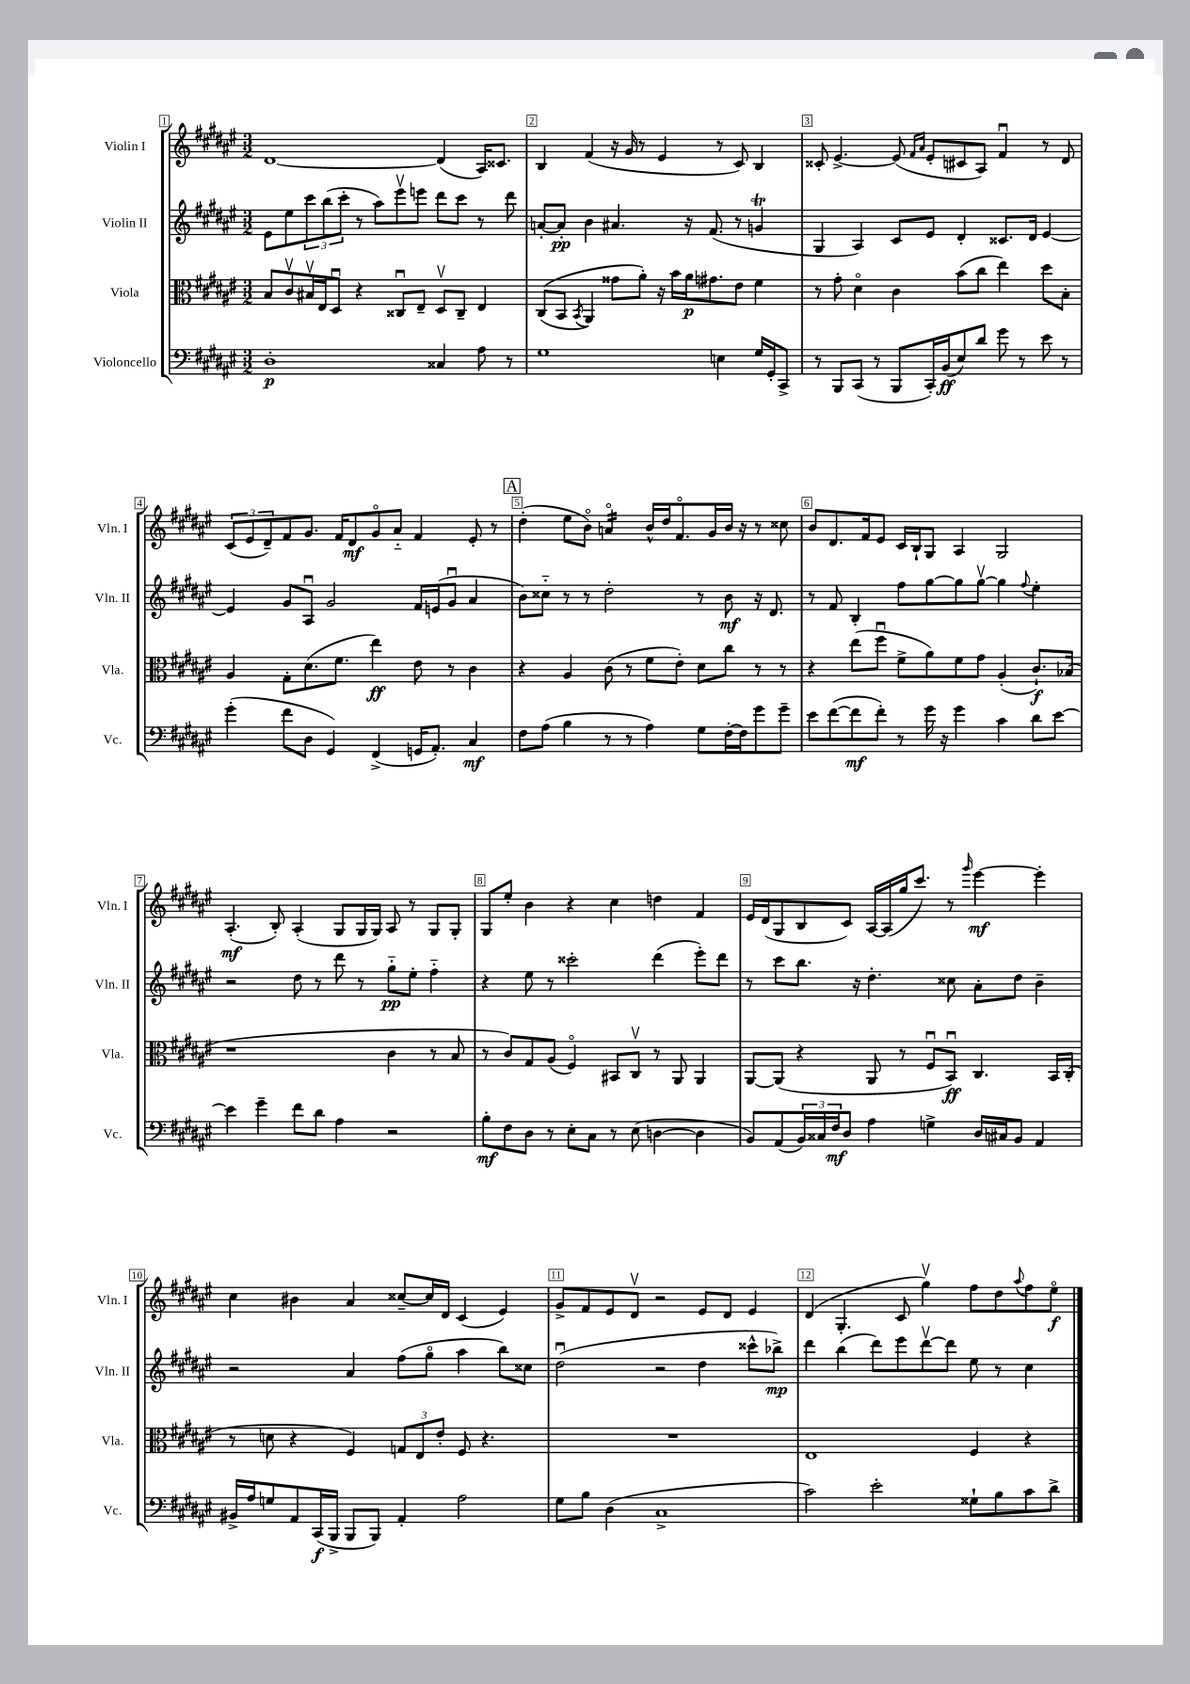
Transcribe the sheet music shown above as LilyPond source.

<<
\new StaffGroup <<
\new Staff = "s0" \with { instrumentName = "Violin I" shortInstrumentName = "Vln. I" } {
    \clef treble \key fis \major \numericTimeSignature \time 3/2
    dis'1~ dis'4( ais16) cisis'8. |
    b4 fis'4( r16 gis'16 r8 eis'4 r8 cis'8) b4 |
    cisis'8-. eis'4.~-> eis'8( \grace { fis'16 ais'16 } eis'8-. cis'8 ais8) fis'4\downbow r8 dis'8 |
    \tuplet 3/2 { cis'8( eis'8 dis'8--) } fis'8 gis'8. fis'16 dis'8\mf gis'8\flageolet ais'8-_ fis'4 eis'8-. r8 |
    \mark \markup { \box "A" } dis''4-.( eis''8 b'8\flageolet) a'4:16\flageolet b'16-^ dis''16 fis'8.\flageolet gis'16 b'16 r16 r8 cisis''8 |
    b'8 dis'8. fis'16 eis'8 cis'16 b16-! gis8 ais4 gis2 |
    ais4.-.\mf( b8-.) ais4-.( gis8 gis16 gis16) ais8 r8 gis8 gis8-. |
    gis8 eis''8-. b'4 r4 cis''4 d''4 fis'4 |
    eis'16 dis'16( gis8 b8 cis'8) ais16~ ais16( gis''16 cis'''8.) r8 \grace { gis'''16 } eis'''4~\mf eis'''4-. |
    cis''4 bis'4 ais'4 cisis''8~-- cisis''16 dis'16 cis'4( eis'4) |
    gis'8-> fis'8 eis'8 dis'8\upbow r2 eis'8 dis'8 eis'4 |
    dis'4( gis4.-. cis'8 gis''4\upbow) fis''8 dis''8 \appoggiatura { ais''8 } fis''8 eis''8\flageolet\f \bar "|." |
}
\new Staff = "s1" \with { instrumentName = "Violin II" shortInstrumentName = "Vln. II" } {
    \clef treble \key fis \major \numericTimeSignature \time 3/2
    eis'8 eis''8 \tuplet 3/2 { cis'''8 b''8( cis'''8-. } r8 ais''8) eis'''8\upbow e'''8 dis'''8 cis'''8 r8 dis'''8 |
    a'8~-. a'8-.\pp b'4 ais'4. r16 fis'8.( r8 g'4\trill |
    gis4 ais4) cis'8 eis'8 dis'4-. cisis'8. dis'16 eis'4~ |
    eis'4 gis'8 ais8\downbow gis'2 fis'16 e'16( gis'8\downbow ais'4 |
    \mark \markup { \box "A" } b'8) cisis''8-_ r8 r8 dis''2-. r8 b'8\mf r16 dis'8. |
    r8 fis'8 b4-. fis''8 gis''8~ gis''8 gis''8~\upbow gis''4 \appoggiatura { fis''8 } eis''4-. |
    r2 dis''8 r8 dis'''8 r8 gis''8-_\pp eis''8-. fis''4-_ |
    r4 eis''8 r8 cisis'''2-. dis'''4( eis'''8-.) dis'''8 |
    r8 cis'''8 b''8. r16 dis''4.-. cisis''8 ais'8-. dis''8 b'4-- |
    r2 ais'4 fis''8( gis''8\flageolet ais''4 b''8) cisis''8 |
    dis''2\downbow( r2 dis''4 cisis'''8-^ bes''8->\mp) |
    dis'''4 b''4( dis'''8) eis'''8 dis'''8~\upbow dis'''8 eis''8 r8 cis''4 \bar "|." |
}
\new Staff = "s2" \with { instrumentName = "Viola" shortInstrumentName = "Vla." } {
    \clef alto \key fis \major \numericTimeSignature \time 3/2
    b8 cis'8\upbow bis16\upbow eis16 dis8\downbow r4 cisis8\downbow eis8-- dis8\upbow cisis8-- eis4 |
    cis8(\( b,8 \acciaccatura { b,8 } ais,4) gisis'8 ais'8-.\) r16 b'16 ais'16\p gis'8. eis'8 fis'4 |
    r8 gis'8-. dis'4\flageolet cis'4 b'8( cis''8 eis''4) dis''8 b8-. |
    ais4 gis8-. dis'8.( fis'8. eis''4\ff) eis'8 r8 cis'4 |
    \mark \markup { \box "A" } r4 ais4 cis'8( r8 fis'8 eis'8-.) dis'8 cis''8 r8 r8 |
    r4 eis''8( fis''8\downbow fis'8-> ais'8) fis'8 gis'8 ais4-.( cis'8.-!\f) bes16( |
    r1 cis'4 r8 b8 |
    r8 cis'8) gis8 ais8( fis4\flageolet) bis,8 cis8\upbow r8 ais,8 ais,4 |
    ais,8~ ais,8( r4 ais,8 r8 fis8\downbow b,8\downbow\ff) cis4. b,16 cis16-.( |
    r8 d'8 r4 fis4) \tuplet 3/2 { g8 eis8 eis'8-. } fis8 r4. |
    R1. |
    eis1 fis4 r4 \bar "|." |
}
\new Staff = "s3" \with { instrumentName = "Violoncello" shortInstrumentName = "Vc." } {
    \clef bass \key fis \major \numericTimeSignature \time 3/2
    dis1-.\p cisis4 ais8 r8 |
    gis1 e4 gis16 gis,16-. cis,8-> |
    r8 b,,8 cis,8( r8 b,,8 cis,16-.) b,16\ff( eis8) dis'8 gis'8 r8 eis'8 r8 |
    gis'4-.( fis'8 dis8 gis,4) fis,4->( g,16 ais,8.-.) cis4\mf |
    \mark \markup { \box "A" } fis8 ais8( b4 r8 r8 ais4) gis8 fis16~-. fis16 gis'8 gis'8-- |
    eis'8 fis'8~( fis'8\mf fis'8-.) r8 gis'16 r16 gis'4 cis'4 dis'8 eis'8~ |
    eis'4 gis'4-- fis'8 dis'8 ais4 r2 |
    b8-.\mf fis8 dis8 r8 eis8-. cis8 r8 eis8( d4~ d4 |
    b,8) ais,8( \tuplet 3/2 { b,16) cisis16 fis16\mf } dis8 ais4 g4-> dis16 cis16 b,8 ais,4 |
    bis,16-> ais16 g8 ais,8 cis,16\f( b,,16-> b,,8 b,,8) ais,4-. ais2 |
    gis8 b8 dis4( cis1-> |
    cis'2) eis'2-. gisis8-! b8 cis'8 dis'8-> \bar "|." |
}
>>
>>
\layout { \context { \Score \override BarNumber.break-visibility = ##(#f #t #t) barNumberVisibility = #all-bar-numbers-visible \override BarNumber.stencil = #(make-stencil-boxer 0.1 0.3 ly:text-interface::print) } }
